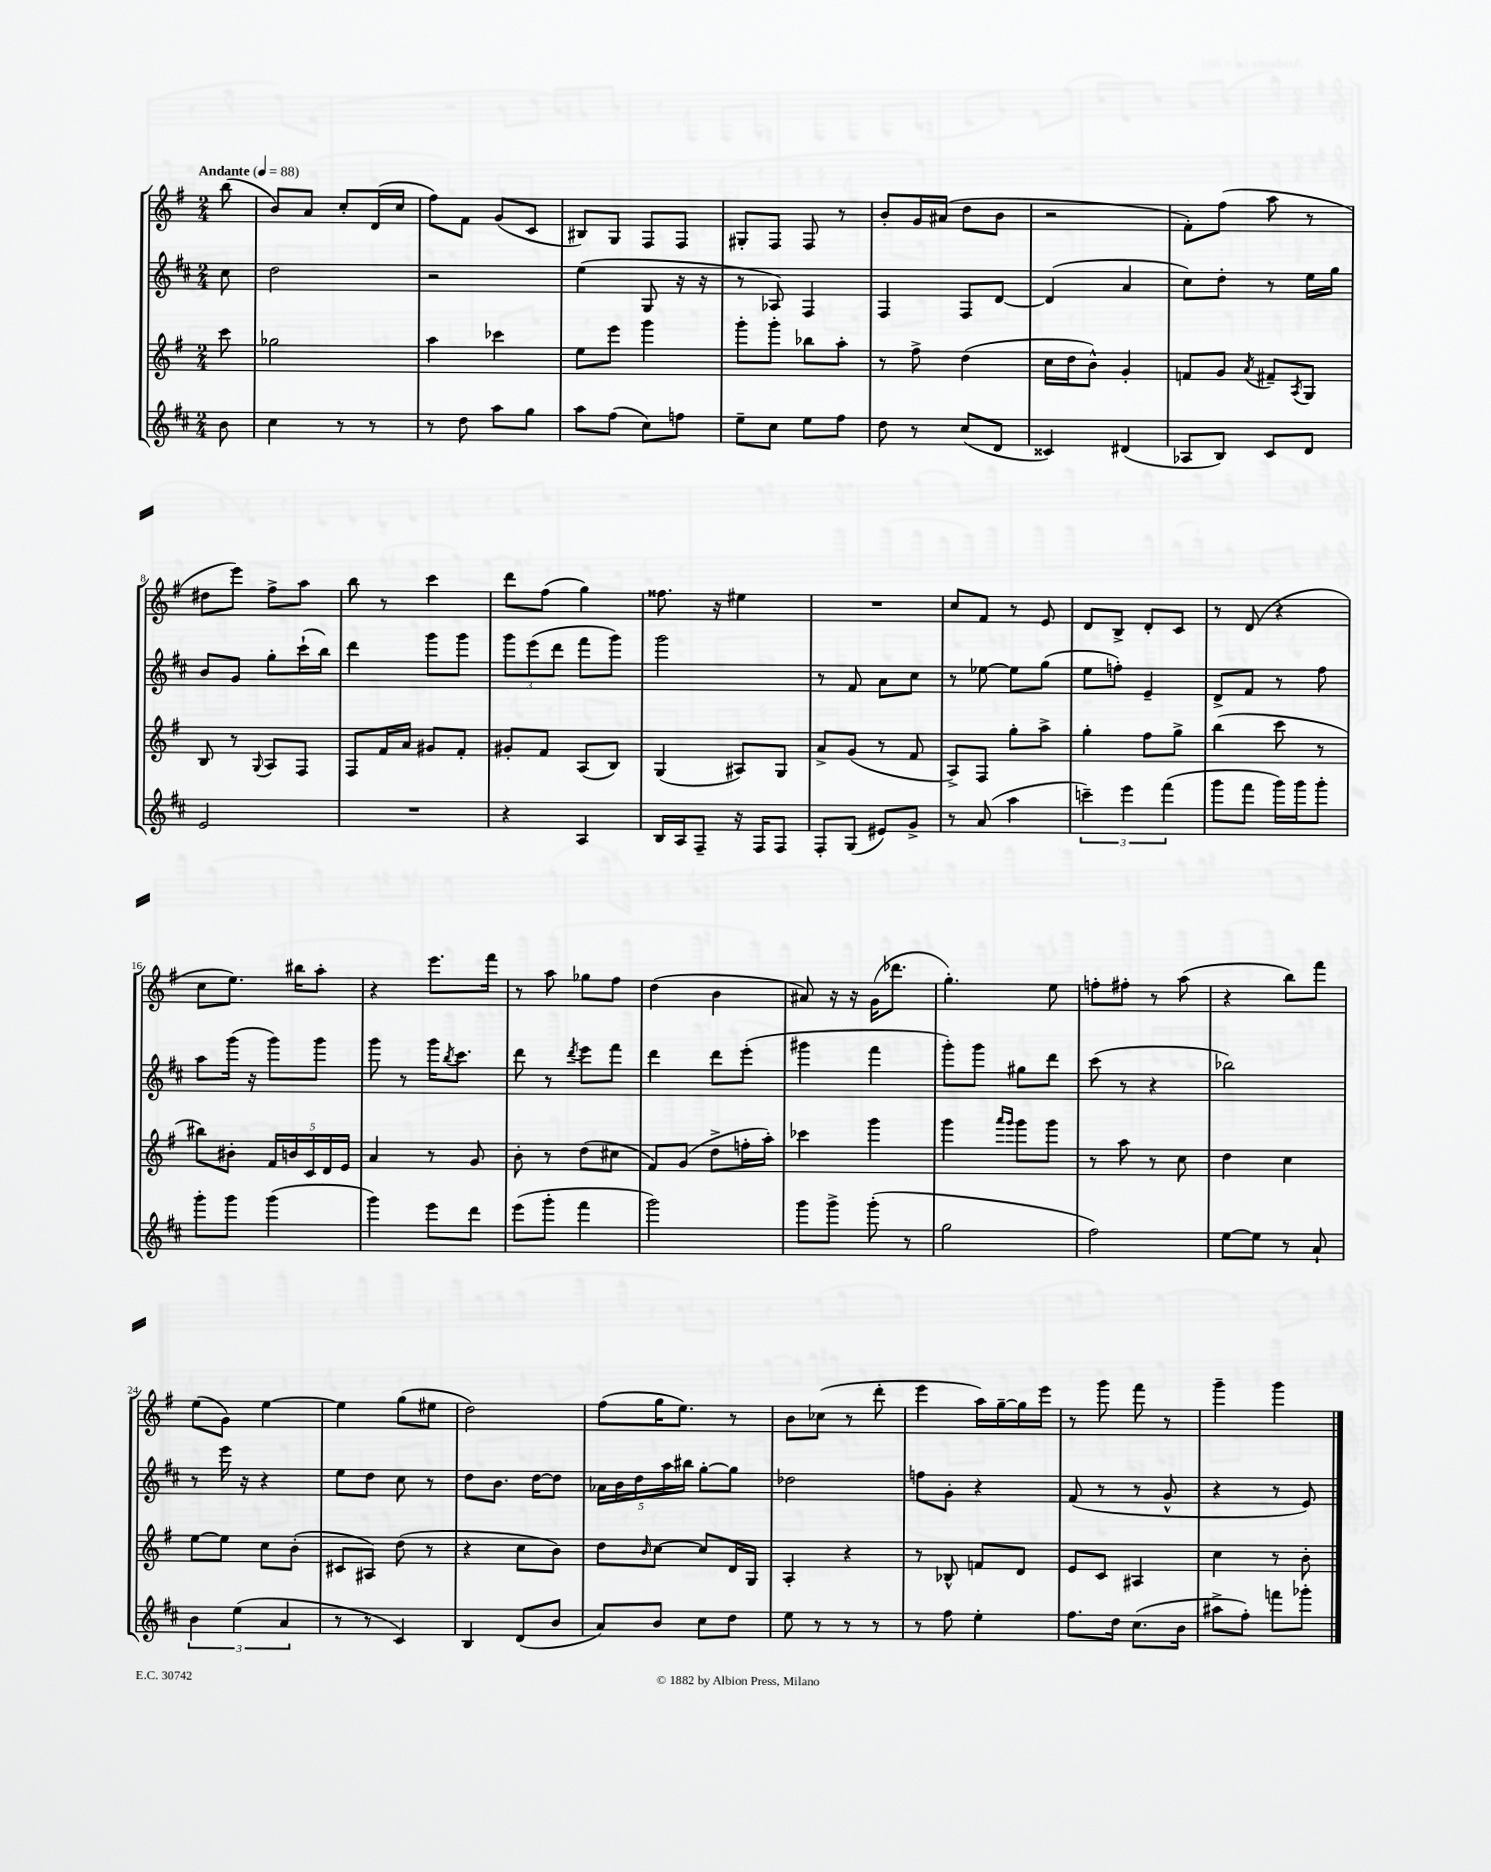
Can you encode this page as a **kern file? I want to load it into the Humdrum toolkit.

**kern	**kern	**kern	**kern
*part4	*part3	*part2	*part1
*staff4	*staff3	*staff2	*staff1
*clefG2	*clefG2	*clefG2	*clefG2
*k[f#c#]	*k[f#]	*k[f#c#]	*k[f#]
*M2/4	*M2/4	*M2/4	*M2/4
*MM88	*MM88	*MM88	*MM88
=	=	=	=
!	!	!	!LO:TX:a:B:t=Andante
8b\	8ccc\	8cc#\	(8bb\
=1	=1	=1	=1
4cc#\	2gg-X\	2dd\	8b/L)
.	.	.	8a/J
8r	.	.	8cc'/L
8r	.	.	(16d/L
.	.	.	16cc/JJ
=2	=2	=2	=2
8r	4aa\	2r	8ff#\L)
8dd\	.	.	8f#\J
8aa\L	4ccc-X\	.	(8g/L
8gg\J	.	.	8c/J
=3	=3	=3	=3
8aa\L	8ee\L	(4ee\	8B#X/L)
(8ff#\J	8eee\J	.	8G/J
8cc#\L)	4ggg\	8G/	8F#/L
8ffn\J	.	16r	8F#/J
.	.	16r	.
=4	=4	=4	=4
8ee~\L	8ggg'\L	8r	8G#X'/L
8cc#\J	8ggg'\J	8A-X/)	8F#/J
8ee\L	8bb-X\L	4F#/	8F#/
8ff#\J	8aa'\J	.	8r
=5	=5	=5	=5
8dd\	8r	4F#/	8b'/L
8r	8ff#^\	.	16g/L
.	.	.	(16a#X/JJ
(8cc#/L	(4dd\	8F#/L	8dd\L
8d/J	.	[8d/J	8b\J
=6	=6	=6	=6
4c##X/)	16cc\LL	(4d/]	2r
.	16dd\J	.	.
.	8b^^\J)	.	.
(4d#X/	4g'/	4a/	.
=7	=7	=7	=7
8A-X/L	8fn/L	8cc#\L)	8f#'\L)
8B/J)	8g/J	8dd'\J	(8ff#\J
.	8qa/	.	.
8c#/L	8f#X~/L	8r	8aa\
.	8qA/	.	.
8d/J	8G/J	16ee\LL	8r
.	.	16gg\JJ	.
!!LO:LB:g=z
=8	=8	=8	=8
2e/	8B/	8b/L	8dd#X\L
.	8r	8g/J	8eee\J)
.	8qqG/	.	.
.	8A/L	8gg'\L	8ff#^\L
.	8F#/J	(16ccc#`\L	8aa\J
.	.	16bb\JJ)	.
=9	=9	=9	=9
2r	8F#/L	4ddd\	8bb\
.	16f#/L	.	8r
.	16a/JJ	.	.
.	8g#X/L	8ggg\L	4ccc\
.	8f#'/J	8ggg\J	.
=10	=10	=10	=10
4r	8g#X'/L	12ggg\L	8ddd\L
.	.	(12eee\	.
.	8f#/J	.	(8ff#\J
.	.	12ddd\J	.
4A/	(8A/L	8fff#\L	4gg\)
.	8B/J)	8ggg\J)	.
=11	=11	=11	=11
16B/LL	(4G/	2ggg\	8.ff##X\
16A/J	.	.	.
8F#~/J	.	.	.
.	.	.	16r
16r	8A#X/L)	.	4ee#X\
16F#/KL	.	.	.
8F#/J	8G/J	.	.
=12	=12	=12	=12
8F#'/L	8a^/L	8r	2r
(8G/J	(8g/J	8f#/	.
8e#X/L)	8r	8a\L	.
8g^/J	8f#/	8cc#\J	.
=13	=13	=13	=13
8r	8A^/L)	8r	8cc/L
(8a/	8F#/J	[8ee-X\	8f#/J
4aa\	8gg'\L	8ee-\L]	8r
.	8aa^\J	(8gg\J	8e/
=14	=14	=14	=14
6cccn~\)	4gg'\	8ee\L	8d/L
.	.	8ffn'\J)	8B^/J
6eee\	.	.	.
.	8ff#\L	4e~/	8d'/L
(6fff#\	.	.	.
.	8gg^\J	.	8c/J
=15	=15	=15	=15
8ggg\L	(4bb\	8d^/L	8r
8fff#\J	.	8f#/J	(8d/
16ggg\LL)	8ccc\	8r	4r
16ggg\J	.	.	.
8ggg'\J	8r	8ff#\	.
!!LO:LB:g=z
=16	=16	=16	=16
8ggg'\L	8bb#X\L)	8aa\L	8cc\L
8ggg\J	8b#X'\J	(16ggg\Jk	8.ee\J)
.	.	16r	.
(4ggg\	20f#/LL	8ggg\L)	.
.	20bn/	.	.
.	.	.	16bb#X\KL
.	20c/	.	.
.	.	8ggg\J	8aa'\J
.	20d/	.	.
.	20e/JJ	.	.
=17	=17	=17	=17
4ggg\)	4a/	8ggg\	4r
.	.	8r	.
8eee\L	8r	16ggg\KL	8.eee\L
.	.	8qbb/	.
.	.	8.ccc#\J	.
8ddd\J	8g/	.	.
.	.	.	16fff#\Jk
=18	=18	=18	=18
(8eee\L	8b'\	8ddd\	8r
8ggg'\J	8r	8r	8aa\
.	.	8qddd/	.
4fff#\	(8dd\L	8eee\L	8gg-X\L
.	8cc#X\J	8fff#\J	8ff#\J
=19	=19	=19	=19
2ggg\)	8f#/L)	4ddd\	(4dd\
.	(8g/J	.	.
.	8dd^\L	8ddd\L	4b\
.	16ffn'\L	(8eee'\J	.
.	16aa'\JJ)	.	.
=20	=20	=20	=20
8ggg\L	4ccc-X\	4ggg#X\	8a#X/)
8ggg^\J	.	.	16r
.	.	.	16r
(8ggg'\	4ggg\	4fff#\	(16g\KL
.	.	.	8.ddd-X\J
8r	.	.	.
=21	=21	=21	=21
2gg\	4ggg\	8ggg'\L)	4.gg'\)
.	.	8ggg\J	.
.	16qqaaa/LL	.	.
.	16qqggg/JJ	.	.
.	8ggg\L	8gg#X\L	.
.	8ggg\J	8ddd\J	8ee\
=22	=22	=22	=22
2ff#\)	8r	(8ccc#\	8ffn'\L
.	8aa\	8r	8ff#X'\J
.	8r	4r	8r
.	8cc\	.	(8aa\
=23	=23	=23	=23
[8ee\L	4dd\	2bb-X\)	4r
8ee\J]	.	.	.
8r	4cc\	.	8bb\L)
8a`/	.	.	8fff#\J
!!LO:LB:g=z
=24	=24	=24	=24
6b\	[8ee\L	8r	(8ee\L
.	8ee\J]	16eee\	8g\J)
(6ee\	.	.	.
.	.	16r	.
.	8cc\L	4r	[4ee\
6a/	.	.	.
.	(8b'\J	.	.
=25	=25	=25	=25
8r	8c#X/L	8ee\L	4ee\]
8r	8A#X/J)	8dd\J	.
4c#/)	(8dd\	8cc#\	(8gg\L
.	8r	8r	8ee#X\J
=26	=26	=26	=26
4B/	4r	8dd\L	2dd\)
.	.	8.b\J	.
(8d/L	8cc\L	.	.
.	.	[16dd\KL	.
8b/J	8b\J)	8dd\J]	.
=27	=27	=27	=27
8a/L)	8dd\L	20a-X\LL	(8ff#\L
.	.	20b\	.
.	.	20dd\	.
.	16qqb/	.	.
8b/J	[8cc\J	.	16gg\K
.	.	20aa\	.
.	.	.	8.ee\J)
.	.	20bb#X\JJ	.
8cc#\L	8cc/L]	[8gg'\L	.
8dd\J	16d/L	8gg\J]	8r
.	16G/JJ	.	.
=28	=28	=28	=28
8ee\	4A'/	2dd-X\	8b\L
8r	.	.	(8cc-X\J
8r	4r	.	8r
8r	.	.	8ddd'\
=29	=29	=29	=29
8r	8r	8ffn\L	4eee\
8ff#\	8B-X^^/	8g'\J	.
4ee'\	8fn/L	4r	16aa\LL)
.	.	.	[16gg~\
.	8d/J	.	16gg\]
.	.	.	16eee\JJ
=30	=30	=30	=30
8.ff#\L	8e/L	(8f#/	8r
.	8c/J	8r	8ggg\
16dd\Jk	.	.	.
(8.cc#\L	4A#X/	8r	8fff#\
.	.	8g^^/	8r
16b\Jk	.	.	.
=31	=31	=31	=31
8aa#X^\L	4cc\	4r	4ggg~\
8ff#'\J)	.	.	.
8fffn\L	8r	8r	4ggg\
8ggg-X'\J	8b'\	8e/)	.
==	==	==	==
*-	*-	*-	*-
